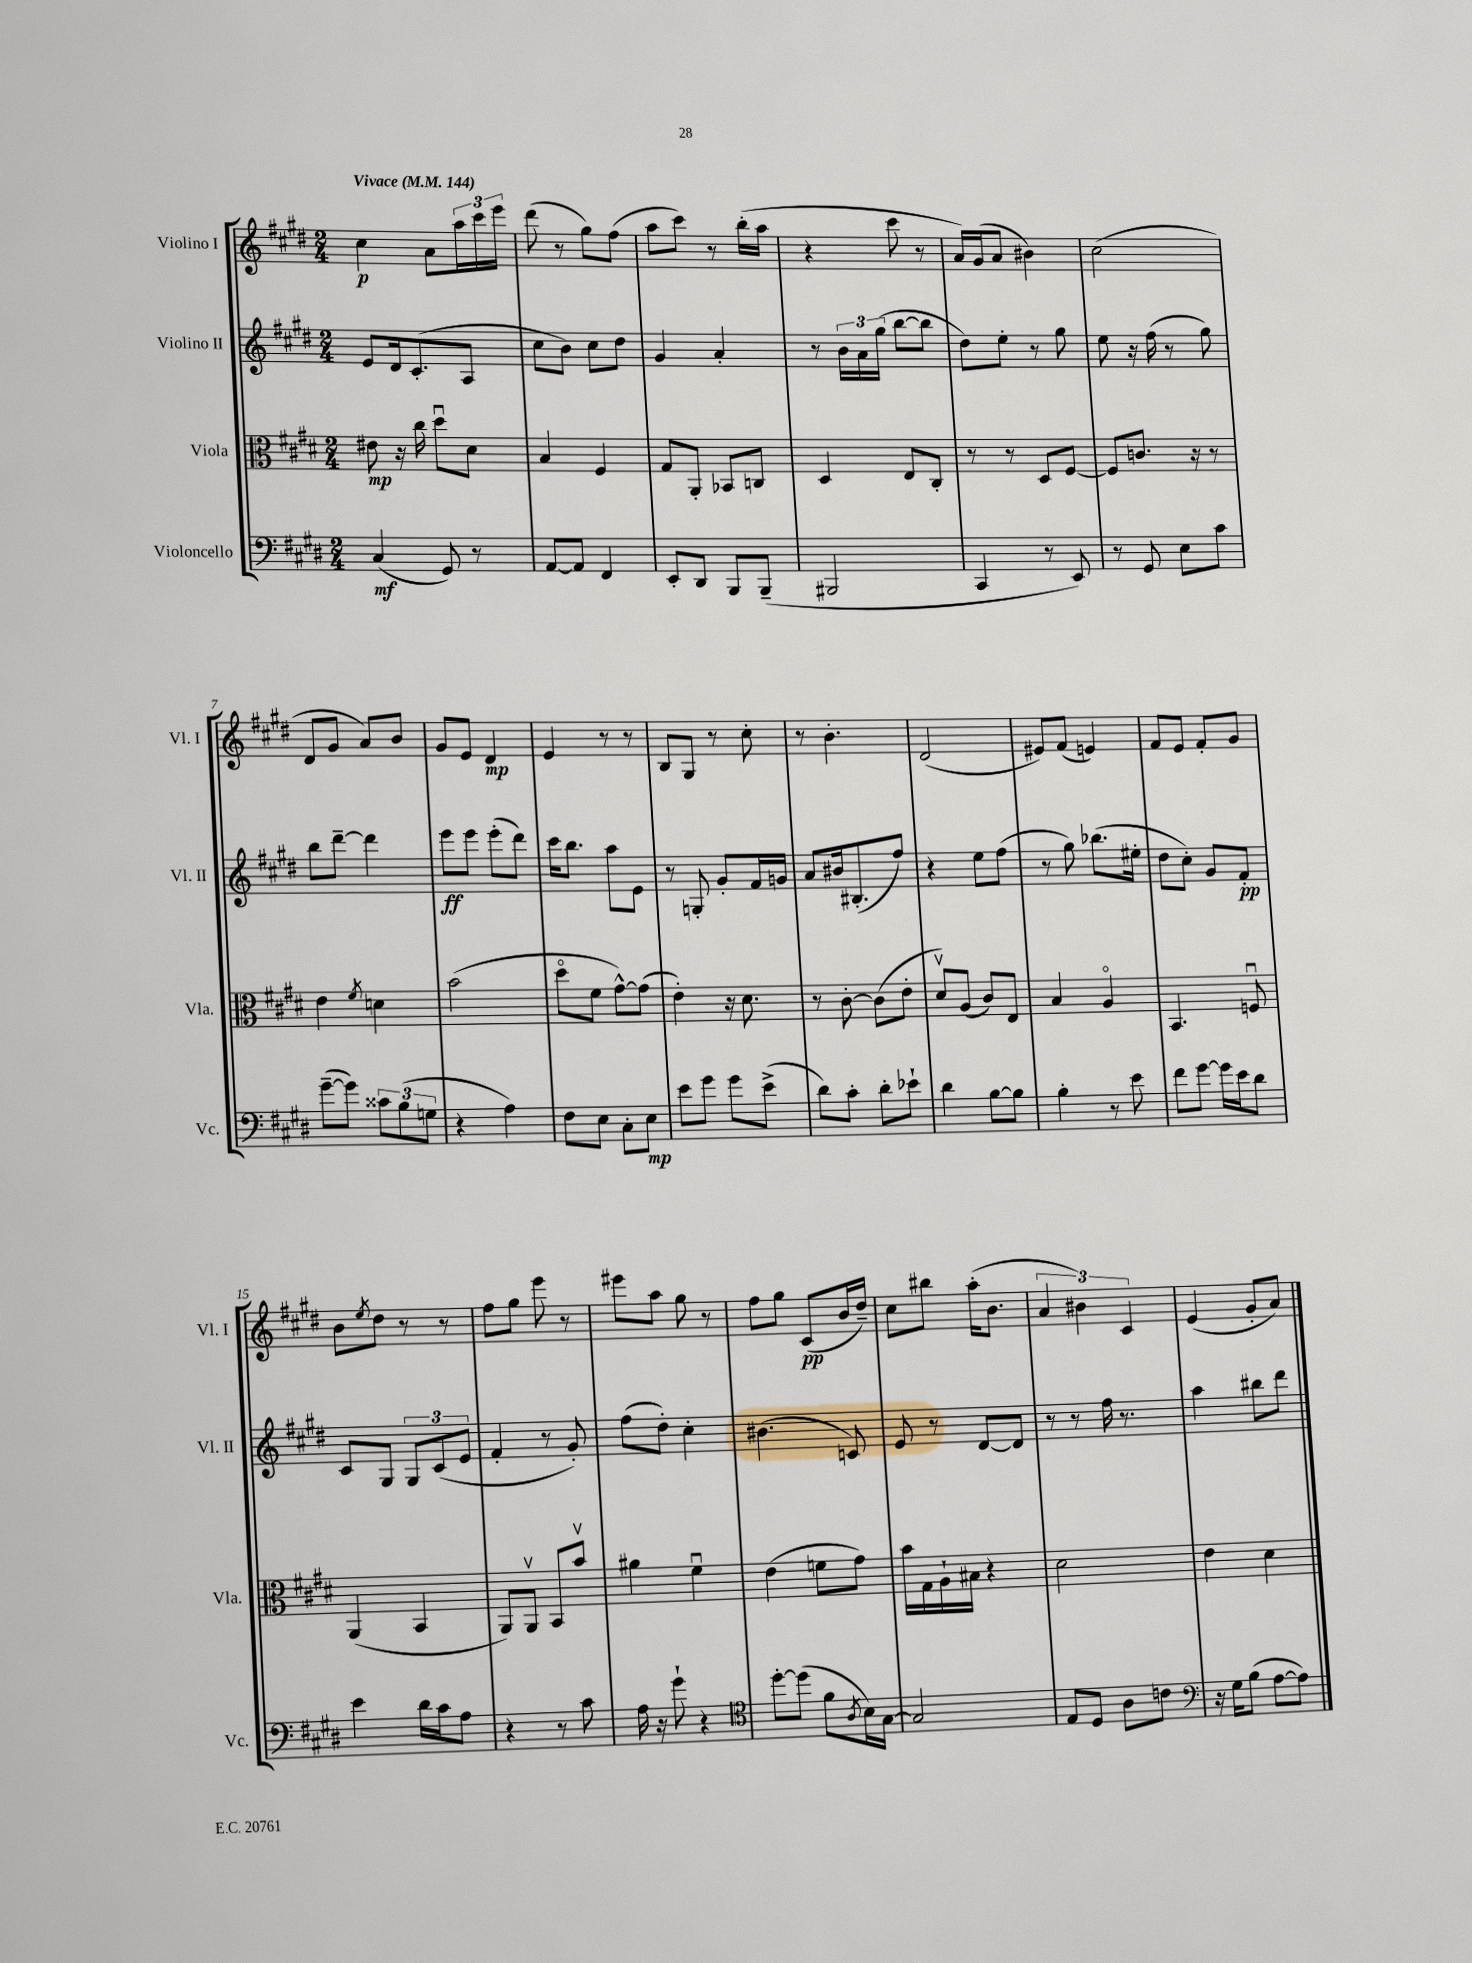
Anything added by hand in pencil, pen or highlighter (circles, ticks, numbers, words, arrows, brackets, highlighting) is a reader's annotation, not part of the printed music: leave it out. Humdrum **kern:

**kern	**kern	**kern	**kern
*staff4	*staff3	*staff2	*staff1
*clefF4	*clefC3	*clefG2	*clefG2
*k[f#c#g#d#]	*k[f#c#g#d#]	*k[f#c#g#d#]	*k[f#c#g#d#]
*M2/4	*M2/4	*M2/4	*M2/4
*MM144	*MM144	*MM144	*MM144
(4C#	8e#	8e	4cc#
.	16r	16d#	.
.	16cc#	(8.c#'	.
8GG#)	8dd#u	.	8a
8r	8d#	8A	24aa
.	.	.	24ccc#
.	.	.	24eee
=	=	=	=
[8AA	4B	8cc#	(8ddd#
8AA]	.	8b)	8r
4FF#	4F#	8cc#	8gg#)
.	.	8dd#	(8ff#
=	=	=	=
8EE'	8G#	4g#	8aa
8DD#	8AA'	.	8ccc#)
8BBB	8BB-	4a'	8r
(8BBB~	8C	.	(16bb'
.	.	.	16aa
=	=	=	=
2BBB#	4D#	8r	4r
.	.	24b	.
.	.	24a	.
.	.	(24gg#	.
.	8E	[8bb	8ccc#
.	8C#'	8bb]	8r
=	=	=	=
4CC#	8r	8dd#)	16a)
.	.	.	(16g#
.	8r	8ee'	8a
8r	8D#	8r	4b#)
8EE)	[8F#	8gg#	.
=	=	=	=
8r	8F#]	8ee	(2cc#
8GG#	8.c	16r	.
.	.	(16ff#	.
8E	.	8r	.
.	16r	.	.
8c#	8r	8gg#)	.
=	=	=	=
([8g#~	4e	8bb	8d#
8g#])	.	[8ddd#~	8g#
.	8qf#	.	.
12c##	4d	4ddd#]	8a)
(12B	.	.	.
.	.	.	8b
12G	.	.	.
=	=	=	=
4r	(2b	8eee	8g#
.	.	8eee	8e
4A)	.	(8eee'	4d#
.	.	8ddd#)	.
=	=	=	=
8F#	8dd#o	16ccc#	4e
.	.	8.bb	.
8E	8f#	.	.
8C#'	[8g#^^)	8aa	8r
8E	(8g#]	8e	8r
=	=	=	=
8e	4e')	8r	8B
8g#	.	8G'	8G#
8g#	16r	8g#'	8r
.	8.d#	.	.
(8e^	.	16f#	8cc#'
.	.	16g	.
=	=	=	=
8d#)	8r	8a	8r
8c#'	[8c#'	16b#	4.b'
.	.	(8.B#'	.
8d#'	(8c#]	.	.
8e-`	8e'	8ff#)	.
=	=	=	=
4d#	8d#v)	4r	(2d#
.	(8A	.	.
[8B	8c#)	8ee	.
8B]	8E	(8ff#	.
=	=	=	=
4B'	4B	8r	8e#)
.	.	8gg#)	(8f#
8r	4Ao	(8.bb-	4e)
8e	.	.	.
.	.	16ee#'	.
=	=	=	=
8f#	4.BB	8dd#	8f#
[8g#	.	8cc#')	8e
16g#]	.	8g#	8f#'
16e	.	.	.
8d#	8Fu	8f#'	8g#
=	=	=	=
4e	(4AA	8c#	8b
.	.	.	8qee
.	.	8G#	8dd#
16d#	4BB	12G#	8r
16c#	.	.	.
.	.	(12c#	.
8A	.	.	8r
.	.	12e	.
=	=	=	=
4r	8AA)	4f#'	8ff#
.	8AAv	.	8gg#
8r	8BB	8r	8eee
8c#	8bv	8g#')	8r
=	=	=	=
16A	4a#	(8ff#	8eee#
16r	.	.	.
8g#`	.	8dd#')	8aa
4r	4f#u	4cc#'	8gg#
.	.	.	8r
=	=	=	=
*clefC4	*	*	*
[8dd#'	(4e	(4.b#	8ff#
(8dd#]	.	.	8gg#
8f#	8f	.	(8c#
8qA	.	.	.
16B)	8g#)	8c)	16b
[16G#	.	.	16dd#~)
=	=	=	=
2G#]	16b	8e	8cc#
.	16G#	.	.
.	16A`	8r	8bb#
.	16B#	.	.
.	4r	[8d#	(16aa'
.	.	.	8.b
.	.	8d#]	.
=	=	=	=
8E	2d#	8r	6a
8D#	.	8r	.
.	.	.	6b#)
8A	.	16ff#	.
.	.	8.r	.
.	.	.	6c#
8c	.	.	.
=	=	=	=
*clefF4	*	*	*
16r	4e	4aa	(4e
16G#	.	.	.
(8B	.	.	.
[8A	4d#	8bb#	8g#'
8A])	.	8ddd#	8a)
==	==	==	==
*-	*-	*-	*-
